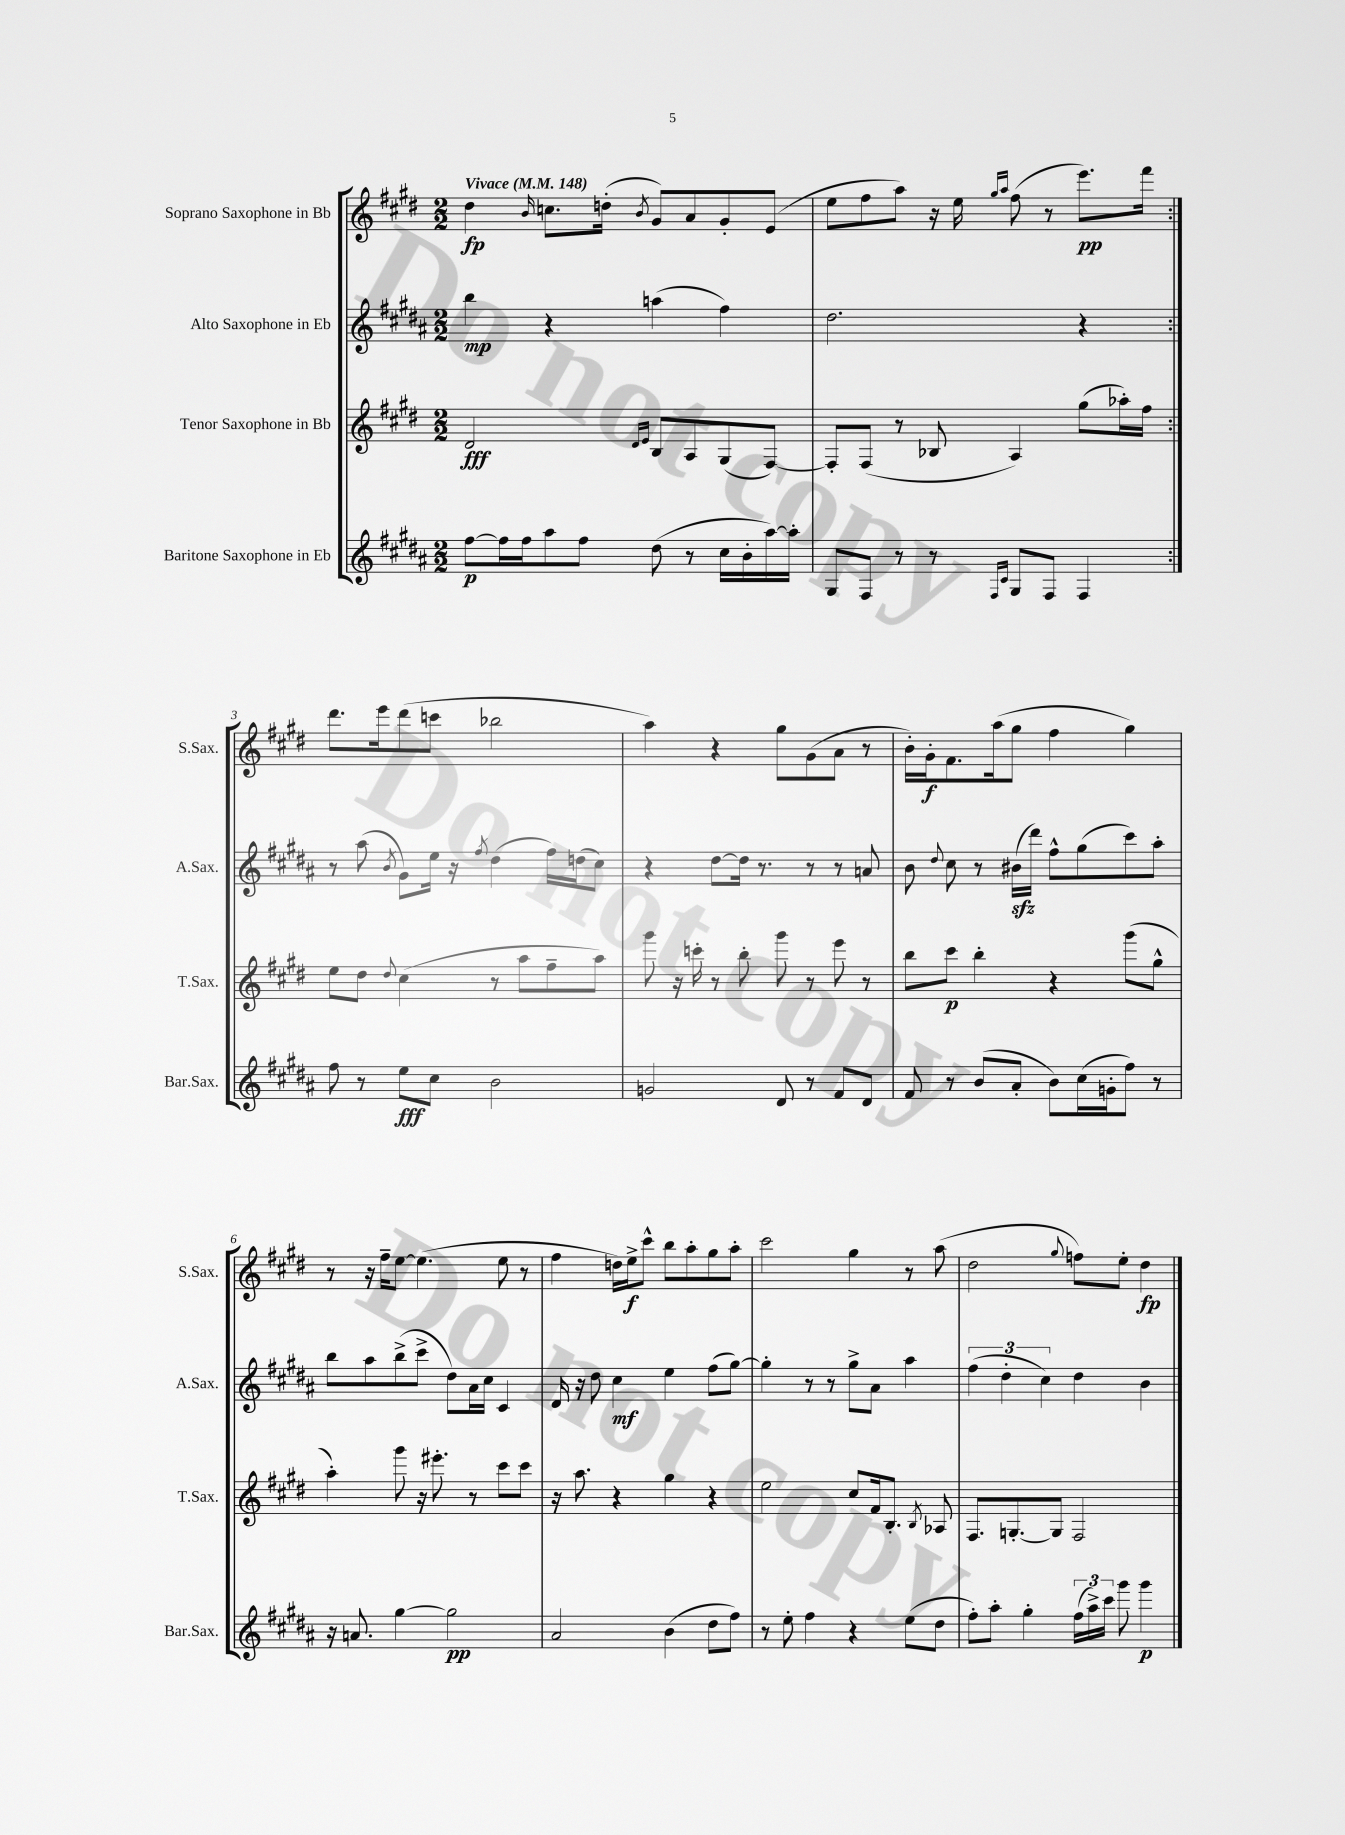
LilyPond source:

<<
\new StaffGroup <<
\new Staff = "s0" \with { instrumentName = "Soprano Saxophone in Bb" shortInstrumentName = "S.Sax." } {
    \clef treble \key e \major \numericTimeSignature \time 2/2 \tempo "Vivace" 4 = 148
    \autoBeamOff \repeat volta 2 { dis''4\fp \grace { b'16 } c''8.[ d''16]-.( \acciaccatura { b'8 } gis'8[) a'8 gis'8-. e'8]( |
    e''8[ fis''8 a''8]) r16 e''16 \grace { gis''16[ a''16] } fis''8( r8 e'''8.[\pp) fis'''16] | }
    dis'''8.[ e'''16 dis'''8( c'''8] bes''2 |
    a''4) r4 gis''8[ gis'8( a'8] r8 |
    b'16[-.) gis'16-.\f fis'8. a''16( gis''8] fis''4 gis''4) |
    r8 r16 fis''16[-- e''8]~ e''4.( e''8 r8 |
    fis''4 d''16[) e''16->\f cis'''8]-^ b''8[ a''8-. gis''8 a''8]-. |
    cis'''2 gis''4 r8 a''8( |
    dis''2 \appoggiatura { gis''8 } f''8[) e''8]-. dis''4\fp \bar "|." |
}
\new Staff = "s1" \with { instrumentName = "Alto Saxophone in Eb" shortInstrumentName = "A.Sax." } {
    \clef treble \key b \major \numericTimeSignature \time 2/2
    \autoBeamOff \repeat volta 2 { b''4\mp r4 a''4( fis''4) |
    dis''2. r4 | }
    r8 ais''8( \acciaccatura { b'8 } gis'8[) e''16] r16 \acciaccatura { fis''8 } dis''4( fis''16[) d''16( cis''8]) |
    r4 dis''8[~ dis''16] r8. r8 r8 a'8 |
    b'8 \appoggiatura { dis''8 } cis''8 r8 bis'16[\sfz( dis'''16]) fis''8[-^ gis''8( cis'''8) ais''8]-. |
    b''8[ ais''8 b''8->( cis'''8]-> dis''8[) ais'16 cis''16] cis'4 |
    dis'16 r16 dis''8 cis''4\mf e''4 fis''8[( gis''8]~) |
    gis''4-. r8 r8 gis''8[-> ais'8] ais''4 |
    \tuplet 3/2 { fis''4( dis''4-. cis''4) } dis''4 b'4 \bar "|." |
}
\new Staff = "s2" \with { instrumentName = "Tenor Saxophone in Bb" shortInstrumentName = "T.Sax." } {
    \clef treble \key e \major \numericTimeSignature \time 2/2
    \autoBeamOff \repeat volta 2 { dis'2\fff \grace { dis'16[ e'16] } b8[ a8 gis8( fis8]~) |
    fis8[-. fis8]( r8 bes8 a4) gis''8[( aes''16-.) fis''16] | }
    e''8[ dis''8] \appoggiatura { dis''8 } cis''4( r8 a''8[ fis''8-- a''8]) |
    gis'''8 r16 c'''16-. r8 b''8-. gis'''8 r8 e'''8 r8 |
    b''8[ cis'''8]\p b''4-. r4 gis'''8[( gis''8]-^ |
    a''4-.) gis'''8 r16 eis'''8.-. r8 cis'''8[ cis'''8] |
    r16 a''8. r4 gis''4 r4 |
    e''2 cis''8[ fis'16 b8.]-. \acciaccatura { b8 } aes8 |
    fis8.[ g8.~-. g8] fis2 \bar "|." |
}
\new Staff = "s3" \with { instrumentName = "Baritone Saxophone in Eb" shortInstrumentName = "Bar.Sax." } {
    \clef treble \key b \major \numericTimeSignature \time 2/2
    \autoBeamOff \repeat volta 2 { fis''8[~\p fis''16 fis''16 ais''8 fis''8] dis''8( r8 cis''16[ b'16-. ais''16~) ais''16]-. |
    gis8[ fis8] r8 r8 \grace { fis16[ cis'16] } gis8[ fis8] fis4 | }
    fis''8 r8 e''8[\fff cis''8] b'2 |
    g'2 dis'8 r8 fis'8[ dis'8] |
    fis'8 r8 b'8[( ais'8]-. b'8[) cis''16( g'16-. fis''8]) r8 |
    r16 a'8. gis''4~ gis''2\pp |
    ais'2 b'4( dis''8[ fis''8]) |
    r8 e''8-. fis''4 r4 e''8[( dis''8] |
    fis''8[-.) ais''8]-. gis''4-. \tuplet 3/2 { fis''16[( ais''16->) cis'''16] } gis'''8 gis'''4\p \bar "|." |
}
>>
>>
